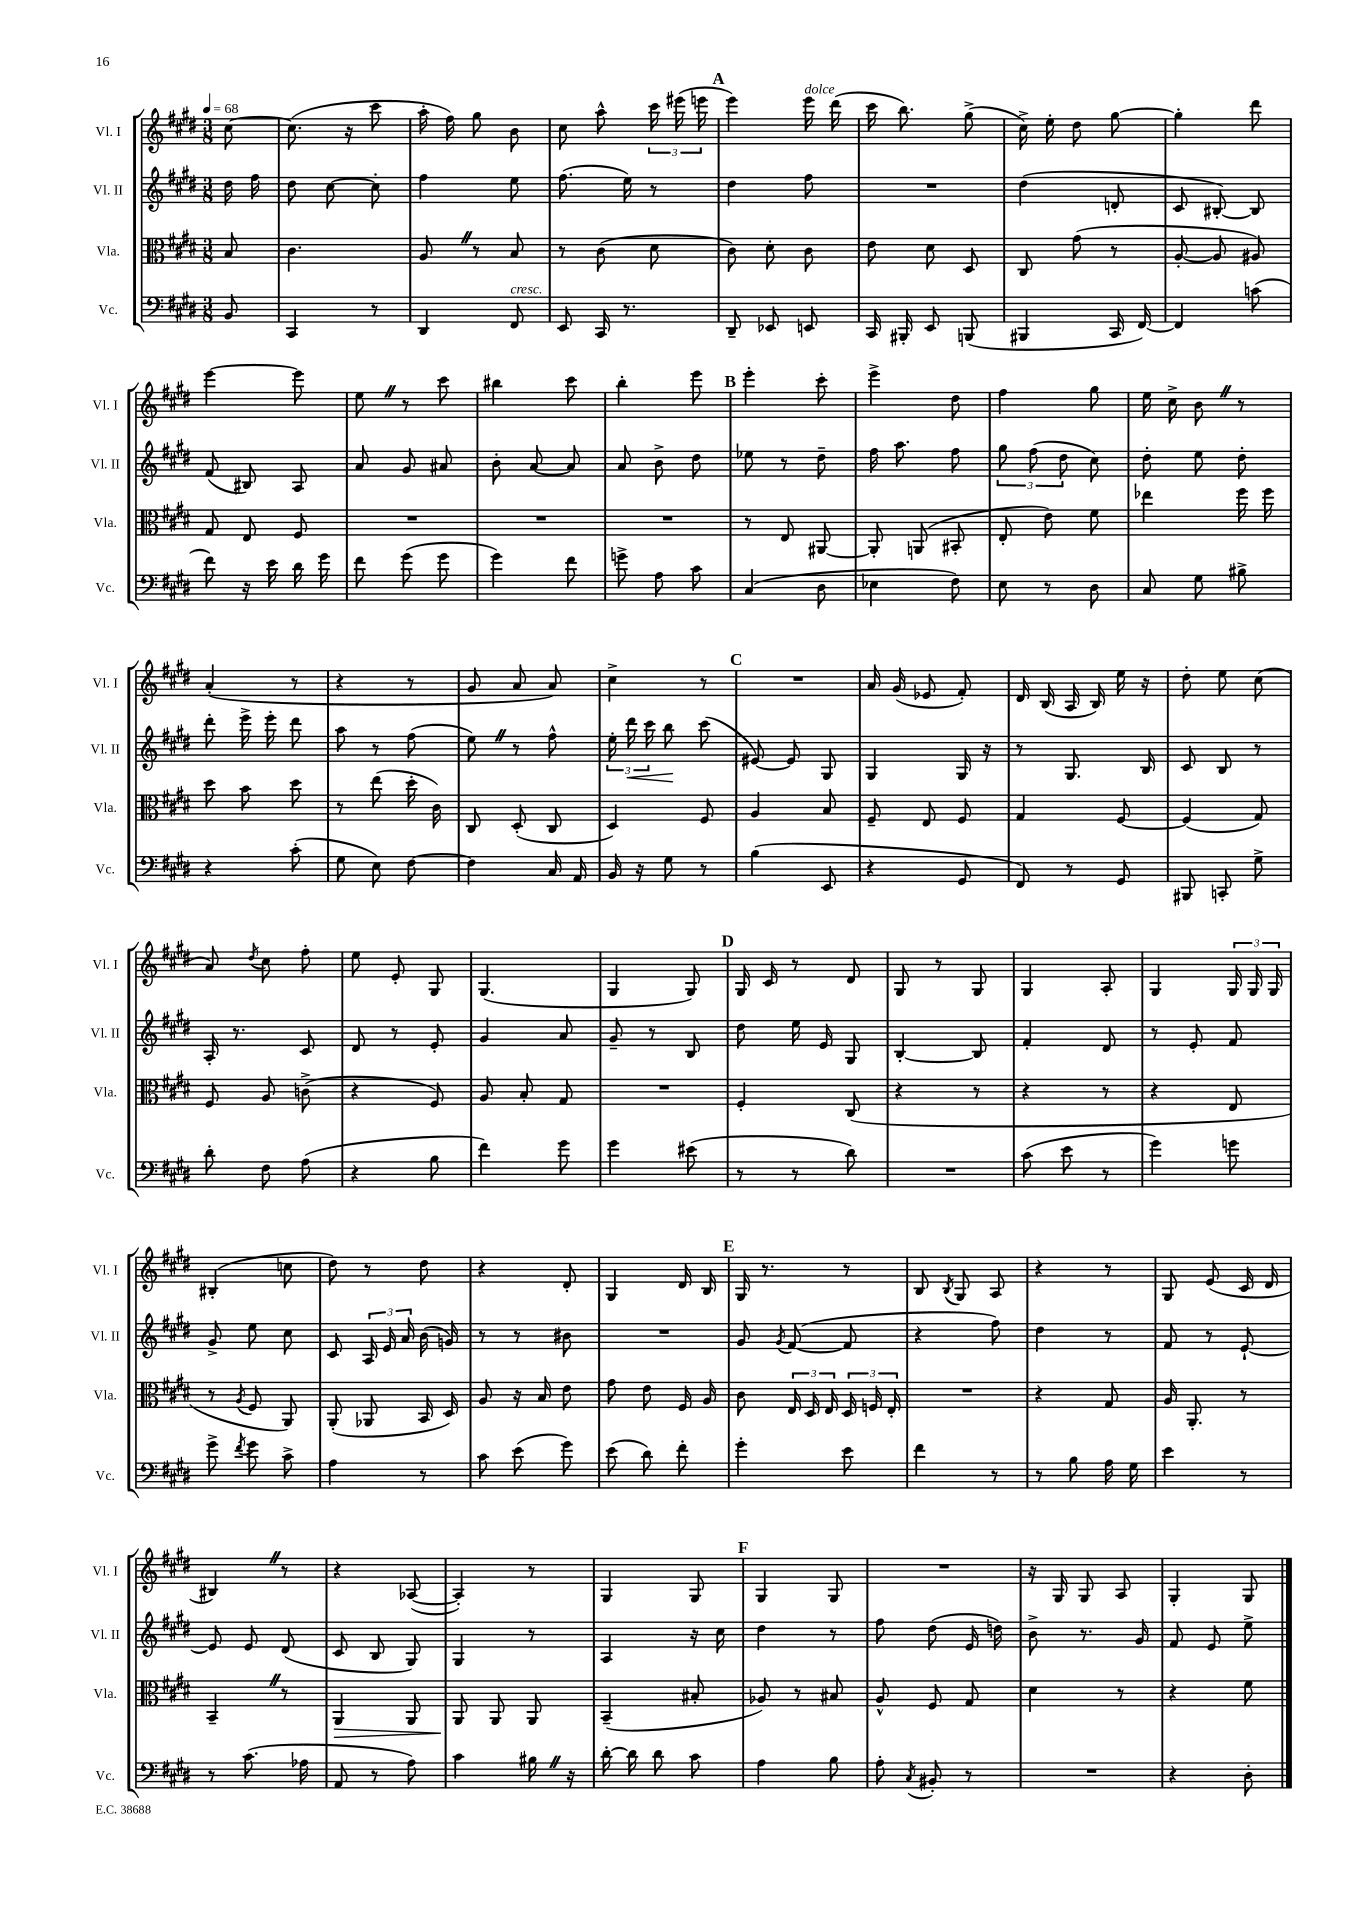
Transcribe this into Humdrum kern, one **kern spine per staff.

**kern	**kern	**kern	**kern
*staff4	*staff3	*staff2	*staff1
*clefF4	*clefC3	*clefG2	*clefG2
*k[f#c#g#d#]	*k[f#c#g#d#]	*k[f#c#g#d#]	*k[f#c#g#d#]
*M3/8	*M3/8	*M3/8	*M3/8
*MM68	*MM68	*MM68	*MM68
8BB/	8B/	16dd#\	[8cc#\
.	.	16ff#\	.
=	=	=	=
4CC#/	4.c#\	8dd#\	(8.cc#\]
.	.	[8cc#\	.
.	.	.	16r
8r	.	8cc#'\]	8ccc#\
=	=	=	=
4DD#/	8A/	4ff#\	16aa'\
.	.	.	16ff#\)
.	8r	.	8gg#\
8FF#/	8B/	8ee\	8b\
=	=	=	=
8EE/	8r	(8.ff#\	8cc#\
16CC#/	(8c#\	.	8aa^^\
8.r	.	16ee\)	.
.	8d#\	8r	24ccc#\
.	.	.	(24eee#\
.	.	.	24eee\
=	=	=	=
8DD#~/	8c#\)	4dd#\	4eee\)
8EE-/	8d#'\	.	.
8EE/	8c#\	8ff#\	16eee\
.	.	.	(16ddd#\
=	=	=	=
16CC#/	8e\	4.r	16ccc#\
16BBB#'/	.	.	8.bb\)
8EE/	8d#\	.	.
(8BBB/	8D#/	.	(8gg#^\
=	=	=	=
4BBB#/	8C#/	(4dd#\	16cc#^\)
.	.	.	16ee'\
.	(8g#\	.	8dd#\
16CC#/	8r	8d'/	[8gg#\
[16FF#/)	.	.	.
=	=	=	=
4FF#/]	[8A'/	8c#/	4gg#'\]
.	8A/]	[8B#'/)	.
(8c\	8A#/)	8B#/]	8ddd#\
=	=	=	=
8f#\)	8G#/	(8f#/	[4eee\
16r	8E/	8B#/)	.
16e\	.	.	.
16d#\	8F#/	8A/	8eee\]
16g#\	.	.	.
=	=	=	=
8f#\	4.r	8a/	8ee\
(8g#\	.	8g#/	8r
8g#\	.	8a#/	8ccc#\
=	=	=	=
4g#\)	4.r	8b'\	4bb#\
.	.	[8a/	.
8f#\	.	8a/]	8ccc#\
=	=	=	=
8g^\	4.r	8a/	4bb'\
8A\	.	8b^\	.
8c#\	.	8dd#\	8eee\
=	=	=	=
(4C#/	8r	8ee-\	4eee'\
.	8E/	8r	.
8D#\	[8AA#/	8dd#~\	8ccc#'\
=	=	=	=
4E-\	8AA#'/]	16ff#\	4eee^\
.	.	8.aa\	.
.	(8AA/	.	.
8F#\)	8BB#'/	8ff#\	8dd#\
=	=	=	=
8E\	8E'/	12gg#\	4ff#\
.	.	(12ff#\	.
8r	8e\)	.	.
.	.	12dd#\	.
8D#\	8f#\	8cc#\)	8gg#\
=	=	=	=
8C#/	4ee-\	8dd#'\	16ee\
.	.	.	16cc#^\
8G#\	.	8ee\	8b\
8B#^\	16ff#\	8dd#'\	8r
.	16ff#\	.	.
=	=	=	=
4r	8dd#\	8ddd#'\	(4a'/
.	8b\	16eee^\	.
.	.	16eee'\	.
(8c#'\	8dd#\	8ddd#\	8r
=	=	=	=
8G#\	8r	8aa\	4r
8E\)	(8ee\	8r	.
[8F#\	16dd#'\	(8ff#\	8r
.	16c#\)	.	.
=	=	=	=
4F#\]	8C#/	8ee\)	8g#/
.	(8D#'/	8r	8a/
16C#/	8C#/	8ff#^^\	8a/)
16AA/	.	.	.
=	=	=	=
16BB/	4D#/)	24ee'\	4cc#^\
.	.	24ddd#\	.
16r	.	.	.
.	.	24ccc#\	.
8G#\	.	8bb\	.
8r	8F#/	(8ccc#\	8r
=	=	=	=
(4B\	4A/	[8e#/)	4.r
.	.	8e#/]	.
8EE/	8B/	8G#/	.
=	=	=	=
4r	8F#~/	4G#/	16a/
.	.	.	(16g#/
.	8E/	.	8e-/
8GG#/	8F#/	16G#/	8f#'/)
.	.	16r	.
=	=	=	=
8FF#/)	4G#/	8r	16d#/
.	.	.	(16B/
8r	.	8.G#/	16A/
.	.	.	16B/)
8GG#/	[8F#/	.	16ee\
.	.	16B/	16r
=	=	=	=
8BBB#/	(4F#/]	8c#/	8dd#'\
8CC'/	.	8B/	8ee\
8G#^\	8G#/)	8r	(8cc#\
=	=	=	=
8d#'\	8F#/	16A'/	8a/)
.	.	8.r	.
.	.	.	8qdd#/
8F#\	8A/	.	8cc#\
(8A\	(8c^\	8c#/	8ff#'\
=	=	=	=
4r	4r	8d#/	8ee\
.	.	8r	8e'/
8B\	8F#/)	8e'/	8G#/
=	=	=	=
4f#\)	8A/	4g#/	(4.G#/
.	8B'/	.	.
8g#\	8G#/	8a/	.
=	=	=	=
4g#\	4.r	8g#~/	4G#/
.	.	8r	.
(8e#\	.	8B/	8G#/)
=	=	=	=
8r	4F#'/	8dd#\	16G#/
.	.	.	16c#/
8r	.	16ee\	8r
.	.	16e/	.
8d#\)	(8C#/	8G#/	8d#/
=	=	=	=
4.r	4r	[4B'/	8G#/
.	.	.	8r
.	8r	8B/]	8G#/
=	=	=	=
(8c#\	4r	4f#'/	4G#/
8e\	.	.	.
8r	8r	8d#/	8A'/
=	=	=	=
4g#\)	4r	8r	4G#/
.	.	8e'/	.
8g\	8E/	8f#/	24G#/
.	.	.	24G#/
.	.	.	24G#/
=	=	=	=
8g#^\	8r	8g#^/	(4B#'/
8qf#/	8qA/	.	.
8g#\	8F#/	8ee\	.
8c#^\	8AA/)	8cc#\	8cc\
=	=	=	=
4A\	(8AA'/	8c#/	8dd#\)
.	8AA-/	24A/	8r
.	.	24e/	.
.	.	24a/	.
8r	16BB/	(16b\	8dd#\
.	16D#/)	16g/)	.
=	=	=	=
8c#\	8A/	8r	4r
(8e\	16r	8r	.
.	16B/	.	.
8g#\)	8e\	8b#\	8d#'/
=	=	=	=
(8e\	8g#\	4.r	4G#/
8d#\)	8e\	.	.
8f#'\	16F#/	.	16d#/
.	16A/	.	16B/
=	=	=	=
4g#'\	8c#\	8g#/	16G#/
.	.	.	8.r
.	.	8qg#/	.
.	24E/	([8f#/	.
.	24D#/	.	.
.	24E/	.	.
8e\	24D#/	8f#/]	8r
.	24F/	.	.
.	24E'/	.	.
=	=	=	=
4f#\	4.r	4r	8B/
.	.	.	8qB/
.	.	.	8G#/
8r	.	8ff#\)	8A/
=	=	=	=
8r	4r	4dd#\	4r
8B\	.	.	.
16A\	8G#/	8r	8r
16G#\	.	.	.
=	=	=	=
4e\	16A/	8f#/	8G#/
.	8.AA'/	.	.
.	.	8r	(8e/
8r	8r	[8e`/	16c#/
.	.	.	16d#/
=	=	=	=
8r	4BB~/	8e/]	4B#/)
(8.c#\	.	8e/	.
.	8r	(8d#/	8r
16A-\	.	.	.
=	=	=	=
8AA/	4AA/	8c#/	4r
8r	.	8B/	.
8A\)	8AA/	8G#/)	([8A-/
=	=	=	=
4c#\	8AA/	4G#/	4A-'/])
.	8AA/	.	.
16B#\	8AA/	8r	8r
16r	.	.	.
=	=	=	=
[16d#'\	(4BB~/	4A/	4G#/
16d#\]	.	.	.
8d#\	.	.	.
8c#\	8B#'/	16r	8G#/
.	.	16cc#\	.
=	=	=	=
4A\	8A-/)	4dd#\	4G#/
.	8r	.	.
8B\	8B#/	8r	8G#/
=	=	=	=
8A'\	8A^^/	8ff#\	4.r
8qC#/	.	.	.
8BB#'/	8F#/	(8dd#\	.
8r	8G#/	16e/	.
.	.	16dd\)	.
=	=	=	=
4.r	4d#\	8b^\	16r
.	.	.	16G#/
.	.	8.r	8G#/
.	8r	.	8A/
.	.	16g#/	.
=	=	=	=
4r	4r	8f#/	4G#'/
.	.	8e/	.
8D#'\	8f#\	8ee^\	8G#/
==	==	==	==
*-	*-	*-	*-
